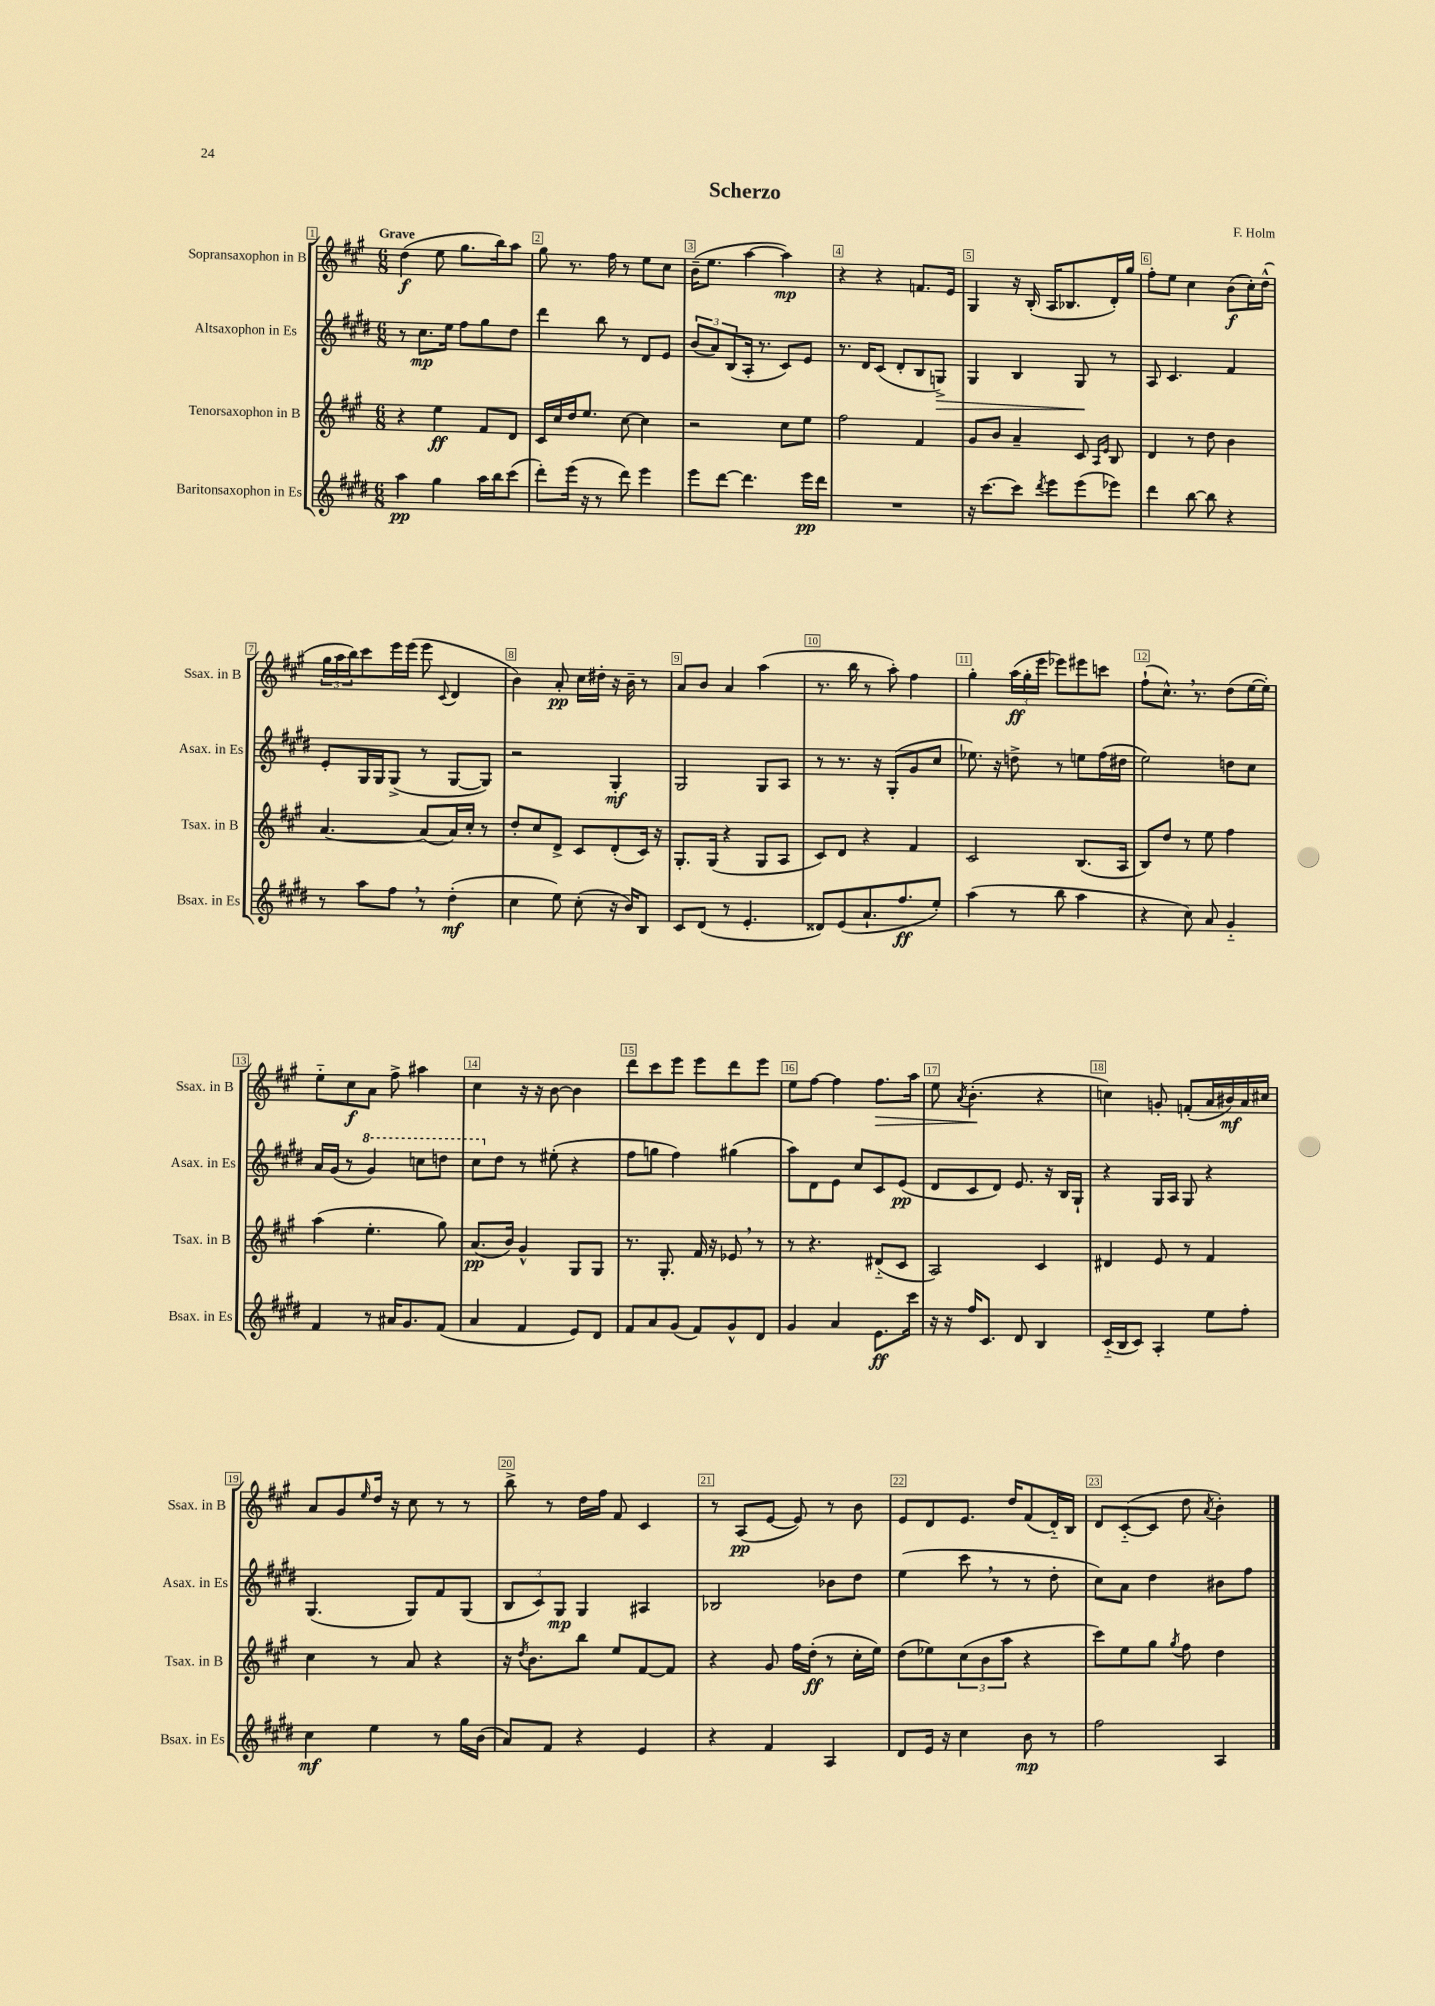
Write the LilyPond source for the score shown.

\header { title = "Scherzo" composer = "F. Holm" }
<<
\new StaffGroup <<
\new Staff = "s0" \with { instrumentName = "Sopransaxophon in B" shortInstrumentName = "Ssax. in B" } {
    \clef treble \key a \major \numericTimeSignature \time 6/8 \tempo "Grave"
    d''4\f( e''8 gis''8. b''16) a''8 |
    gis''8 r8. fis''16 r8 e''8 cis''8 |
    b'16--( e''8. a''4~ a''4\mp) |
    r4 r4 f'8. e'16 |
    gis4 r16 b16-.( a16 bes8. d'16-.) gis''16 |
    fis''8-. e''8 cis''4 b'8\f( cis''16-.) d''16-^( |
    \tuplet 3/2 { gis''16 a''16 b''16) } cis'''8 e'''16 e'''16( e'''8 \appoggiatura { cis'8 } d'4 |
    b'4) a'8-.\pp cis''16 dis''16-. r16 b'16-- r8 |
    a'8 b'8 a'4 a''4( |
    r8. b''16 r8 a''8-.) fis''4 |
    gis''4-. \tuplet 3/2 { a''16\ff( gis''16-. e'''16 } ees'''8) eis'''8 c'''8 |
    fis''8-!( cis''8.-^) \breathe r8. d''8( e''16~ e''16-.) |
    e''8-_ cis''8\f a'8 fis''8-> ais''4 |
    cis''4 r16 r16 b'8~ b'4 |
    d'''8 cis'''8 e'''8 e'''8 d'''8 e'''8 |
    e''8 fis''8~ fis''4 fis''8.\> a''16 |
    e''8 \acciaccatura { a'8 } b'4.-.\!( r4 |
    c''4) g'8-. f'8-.( a'16 bis'16\mf) a'16 cis''16 |
    a'8 gis'8 \grace { e''16 } d''16 r16 cis''8 r8 r8 |
    b''8-> r8 d''16 fis''16 fis'8 cis'4 |
    r8 a8\pp( e'8~ e'8) r8 b'8 |
    e'8 d'8 e'8. d''16 fis'8( d'16-_) b16 |
    d'8 cis'8~-_( cis'8 d''8 \acciaccatura { a'8 } b'4-.) \bar "|." |
}
\new Staff = "s1" \with { instrumentName = "Altsaxophon in Es" shortInstrumentName = "Asax. in Es" } {
    \clef treble \key e \major \numericTimeSignature \time 6/8
    r8 cis''8.\mp e''16 fis''8 gis''8 dis''8 |
    dis'''4 b''8 r8 dis'8 e'8 |
    \tuplet 3/2 { b'8( a'8) b8( } a16-. r8. cis'8) e'8 |
    r8. dis'16 cis'8( dis'8-. b8 g8->\>) |
    gis4 b4 gis8\! r8 |
    a8 cis'4. fis'4 |
    e'8-. gis16 gis16 gis8->( r8 gis8~ gis8) |
    r2 gis4-.\mf |
    gis2 gis8 a8 |
    r8 r8. r16 gis8-.( gis'8 cis''8 |
    ees''8.) r16 d''8-> r8 e''8 fis''16( dis''16 |
    e''2) d''8 cis''8 |
    a'16 gis'16( r8 \ottava #1 gis''4) c'''8 d'''8 |
    cis'''8 \ottava #0 dis''8 r8 eis''8-.( r4 |
    fis''8 g''8 fis''4) gis''4( |
    a''8) dis'8 e'8 cis''8 cis'8 e'8\pp( |
    dis'8 cis'8 dis'8) e'8. r16 b16 gis16-! |
    r4 gis16 a16 gis8 r4 |
    gis4.( gis8) fis'8 gis8( |
    \tuplet 3/2 { b8 cis'8) gis8\mp } gis4 ais4 |
    bes2 bes'8 dis''8 |
    e''4( cis'''8 \breathe r8 r8 dis''8-. |
    cis''8) a'8 dis''4 bis'8 fis''8 \bar "|." |
}
\new Staff = "s2" \with { instrumentName = "Tenorsaxophon in B" shortInstrumentName = "Tsax. in B" } {
    \clef treble \key a \major \numericTimeSignature \time 6/8
    r4 e''4\ff fis'8 d'8 |
    cis'16 cis''16 d''16 e''8. cis''8~ cis''4 |
    r2 cis''8 e''8 |
    fis''2 fis'4 |
    gis'8 b'8 a'4-- cis'8 \grace { a16 e'16 } b8 |
    d'4 r8 d''8 b'4 |
    a'4.~ a'8( a'16) cis''16-. r8 |
    d''8-. cis''8 d'8-> cis'8 d'8-.( cis'16) r16 |
    gis8.-. gis16( r4 gis8 a8 |
    cis'8) d'8 r4 fis'4 |
    cis'2 b8.( a16 |
    b8) d''8 r8 e''8 fis''4 |
    a''4( e''4.-. gis''8) |
    a'8.\pp( b'16) gis'4-^ gis8 gis8 |
    r8. gis8.-. fis'16 r16 ees'8 \breathe r8 |
    r8 r4. dis'8-_( cis'8 |
    a2) cis'4 |
    dis'4 e'8 r8 fis'4 |
    cis''4 r8 a'8 r4 |
    r16 \acciaccatura { d''8 } b'8. b''8 e''8 fis'8~ fis'8 |
    r4 gis'8 fis''16 d''16-.\ff( r8 cis''16-. e''16) |
    d''8( ees''8) \tuplet 3/2 { cis''8( b'8 a''8 } r4 |
    cis'''8) e''8 gis''8 \acciaccatura { gis''8 } fis''8 d''4 \bar "|." |
}
\new Staff = "s3" \with { instrumentName = "Baritonsaxophon in Es" shortInstrumentName = "Bsax. in Es" } {
    \clef treble \key e \major \numericTimeSignature \time 6/8
    a''4\pp gis''4 a''16 b''16 cis'''8( |
    dis'''8-.) e'''16( r16 r8 dis'''8) e'''4 |
    e'''8 dis'''8~ dis'''4. e'''16\pp dis'''16 |
    R2. |
    r16 cis'''8.~ cis'''8 \acciaccatura { dis'''8 } e'''8 e'''8( ees'''8) |
    dis'''4 b''8~ b''8 r4 |
    r8 a''8 fis''8 \breathe r8 dis''4-.\mf( |
    cis''4 e''8) cis''8-.( r16 b'16) b8 |
    cis'8 dis'8( r8 e'4.-. |
    disis'8) e'8( a'8.-! fis''8.\ff e''8-.) |
    a''4( r8 b''8 a''4 |
    r4 cis''8) a'8 gis'4-_ |
    fis'4 r8 ais'16 gis'8. fis'8( |
    a'4 fis'4 e'8) dis'8 |
    fis'8 a'8 gis'8( fis'8) gis'8-^ dis'8 |
    gis'4 a'4 e'8.\ff cis'''16 |
    r16 r16 fis''16 cis'8. dis'8 b4 |
    cis'16-_( b16 cis'8) a4-. e''8 fis''8-. |
    cis''4\mf e''4 r8 gis''16 b'16( |
    a'8) fis'8 r4 e'4 |
    r4 fis'4 a4 |
    dis'8 e'16 r16 cis''4 b'8\mp r8 |
    fis''2 a4 \bar "|." |
}
>>
>>
\layout { \context { \Score \override BarNumber.break-visibility = ##(#f #t #t) barNumberVisibility = #all-bar-numbers-visible \override BarNumber.stencil = #(make-stencil-boxer 0.1 0.3 ly:text-interface::print) } }
